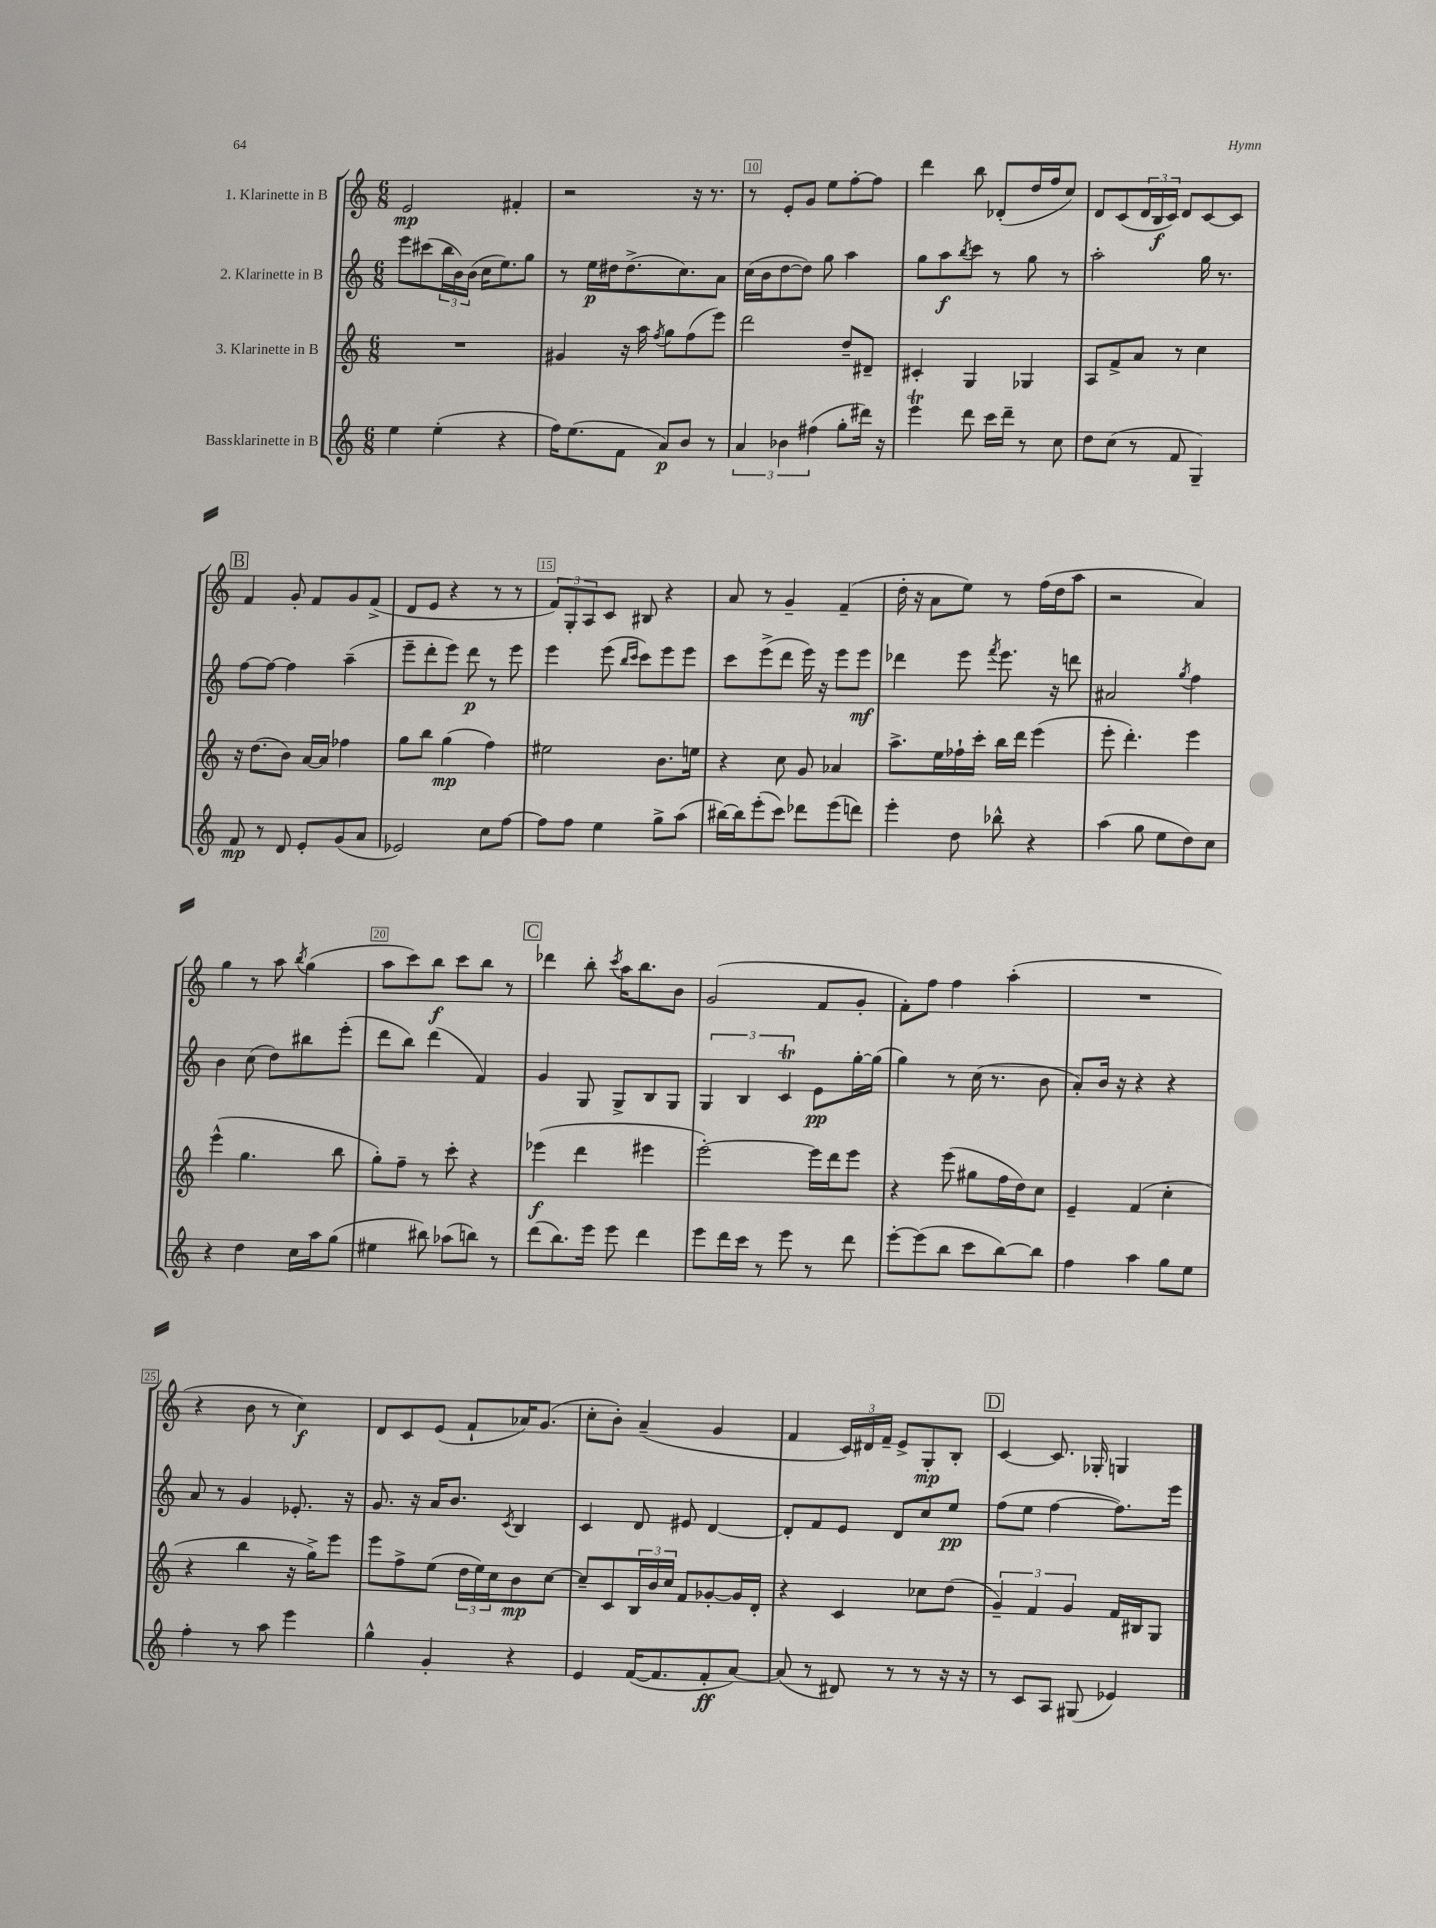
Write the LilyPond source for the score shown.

<<
\new StaffGroup <<
\new Staff = "s0" \with { instrumentName = "1. Klarinette in B" } {
    \clef treble \key c \major \numericTimeSignature \time 6/8
    e'2\mp fis'4-. |
    r2 r16 r8. |
    r8 e'8-. g'8 e''8 f''8~-. f''8 |
    d'''4 b''8 des'8-.( d''16 f''16 c''8) |
    d'8 c'8( \tuplet 3/2 { d'16 b16\f c'16) } d'8 c'8~ c'8 |
    \mark \markup { \box "B" } f'4 g'8-. f'8 g'8 f'8->( |
    d'8 e'8 r4 r8 r8 |
    \tuplet 3/2 { f'8) g8-. a8 } c'8 bis8 r4 |
    a'8 r8 g'4-- f'4--( |
    d''16-. r16 a'8 e''8) r8 f''16( d''16 a''8 |
    r2 a'4) |
    g''4 r8 a''8 \acciaccatura { b''8 } g''4( |
    a''8 c'''8) b''8\f c'''8 b''8 r8 |
    \mark \markup { \box "C" } des'''4 b''8-. \acciaccatura { c'''8 } a''16 b''8. b'8 |
    g'2( f'8 g'8-. |
    f'8-.) f''8 f''4 a''4-.( |
    R2. |
    r4 b'8 r8 c''4\f) |
    d'8 c'8 e'8( f'8-! aes'16) g'8.( |
    c''8-. b'8-.) a'4--( g'4 |
    f'4 \tuplet 3/2 { c'16) dis'16 f'16-- } e'8-> g8-.\mp b8-. |
    \mark \markup { \box "D" } c'4~ c'8. ges16-. g4 \bar "|." |
}
\new Staff = "s1" \with { instrumentName = "2. Klarinette in B" } {
    \clef treble \key c \major \numericTimeSignature \time 6/8
    e'''8 cis'''8( \tuplet 3/2 { b''16 b'16) b'16( } c''16 e''8.) g''8 |
    r8 e''16\p dis''16 dis''8.->( c''8.) a'8 |
    c''16( b'16 d''8~ d''8) g''8 a''4 |
    g''8 a''8\f \acciaccatura { b''8 } c'''8 r8 g''8 r8 |
    a''2-. g''16 r8. |
    \mark \markup { \box "B" } f''8~ f''8~ f''4 a''4--( |
    e'''8-- d'''8-. e'''8) d'''8\p r8 e'''8 |
    e'''4 e'''8( \grace { b''16 c'''16 } c'''8) e'''8 e'''8 |
    c'''8 e'''8->( d'''8 e'''16) r16 e'''8 e'''8\mf |
    des'''4 e'''8 \acciaccatura { f'''8 } e'''8. r16 d'''8 |
    ais'2 \acciaccatura { g''8 } f''4 |
    b'4 c''8( d''8) bis''8 e'''8-.( |
    d'''8 b''8) d'''4( f'4) |
    \mark \markup { \box "C" } g'4 g8 g8-> b8 g8 |
    \tuplet 3/2 { g4 b4 c'4\trill } e'8\pp g''16~-. g''16( |
    g''4) r8 c''16( r8. b'8 |
    a'8-.) b'16 r16 r4 r4 |
    a'8 r8 g'4 ees'8.-. r16 |
    g'8. r16 a'16 b'8. \acciaccatura { c'8 } b4 |
    c'4 d'8 eis'8 d'4~ |
    d'8-. f'8 e'8 d'8 c''8 e''8\pp |
    \mark \markup { \box "D" } f''8( e''8 f''4~ f''8.) e'''16 \bar "|." |
}
\new Staff = "s2" \with { instrumentName = "3. Klarinette in B" } {
    \clef treble \key c \major \numericTimeSignature \time 6/8
    R2. |
    gis'4 r16 a''16 \acciaccatura { f''8 } g''8 f''8( e'''8) |
    d'''2 d''8-- dis'8-- |
    cis'4-. g4 ges4 |
    a8 f'8-> a'8 r8 c''4 |
    \mark \markup { \box "B" } r16 d''8.( b'8) a'16~ a'16 fes''4 |
    g''8 b''8 g''4\mp( f''4) |
    eis''2 b'8. e''16 |
    r4 c''8 g'8 aes'4 |
    a''8.-> e''16 fes''16-! c'''16-. b''16 d'''16 e'''4( |
    e'''8-. d'''4.-.) e'''4 |
    e'''4-^( g''4. b''8 |
    g''8-.) f''8-- r8 c'''8-. r4 |
    \mark \markup { \box "C" } ees'''4\f( d'''4 eis'''4 |
    e'''2~-.) e'''16 d'''16 e'''8 |
    r4 e'''8( gis''8 f''16 d''16) c''8 |
    e'4-- f'4( c''4-. |
    r4 b''4 r16 g''16->) e'''8 |
    e'''8 f''8-> e''8( \tuplet 3/2 { d''16 e''16) c''16 } b'8\mp c''8~ |
    c''8-- c'8 \tuplet 3/2 { b16 b'16 c''16 } f'8 ges'8~-. ges'16 d'16-. |
    r4 c'4 ces''8 d''8( |
    \mark \markup { \box "D" } \tuplet 3/2 { g'4--) f'4 g'4 } f'16 bis16 g8 \bar "|." |
}
\new Staff = "s3" \with { instrumentName = "Bassklarinette in B" } {
    \clef treble \key c \major \numericTimeSignature \time 6/8
    e''4 e''4-.( r4 |
    f''16) e''8.( f'8 a'8\p) b'8 r8 |
    \tuplet 3/2 { a'4 bes'4 fis''4( } g''8-. dis'''16) r16 |
    e'''4\trill d'''8 c'''16 d'''16-- r8 c''8 |
    d''8 c''8( r8 f'8 g4--) |
    \mark \markup { \box "B" } f'8\mp r8 d'8 e'8-. g'8( a'8 |
    ees'2) c''8 f''8~ |
    f''8 f''8 e''4 g''8-> a''8( |
    bis''16~) bis''16 e'''8-.( c'''8) des'''8 e'''8( d'''8) |
    e'''4-. d''8 bes''8-^ r4 |
    a''4( g''8 e''8 d''8) c''8 |
    r4 d''4 c''16 a''16 g''8( |
    eis''4 bis''8) aes''8( b''8) r8 |
    \mark \markup { \box "C" } d'''8( b''8.) e'''16 e'''8 d'''4 |
    e'''8 d'''16 c'''16 r8 e'''8 r8 d'''8 |
    e'''8~-. e'''8( b''8 c'''8 b''8~) b''8 |
    f''4 a''4 g''8 e''8 |
    f''4-. r8 a''8 e'''4 |
    g''4-^ g'4-. r4 |
    e'4 f'16~( f'8. f'8-.\ff a'8~) |
    a'8( r8 dis'8) r8 r8 r16 r16 |
    \mark \markup { \box "D" } r8 c'8 a8 gis8( ees'4) \bar "|." |
}
>>
>>
\layout { \context { \Score currentBarNumber = #8 \override BarNumber.break-visibility = ##(#f #t #t) barNumberVisibility = #(every-nth-bar-number-visible 5) \override BarNumber.stencil = #(make-stencil-boxer 0.1 0.3 ly:text-interface::print) } }
